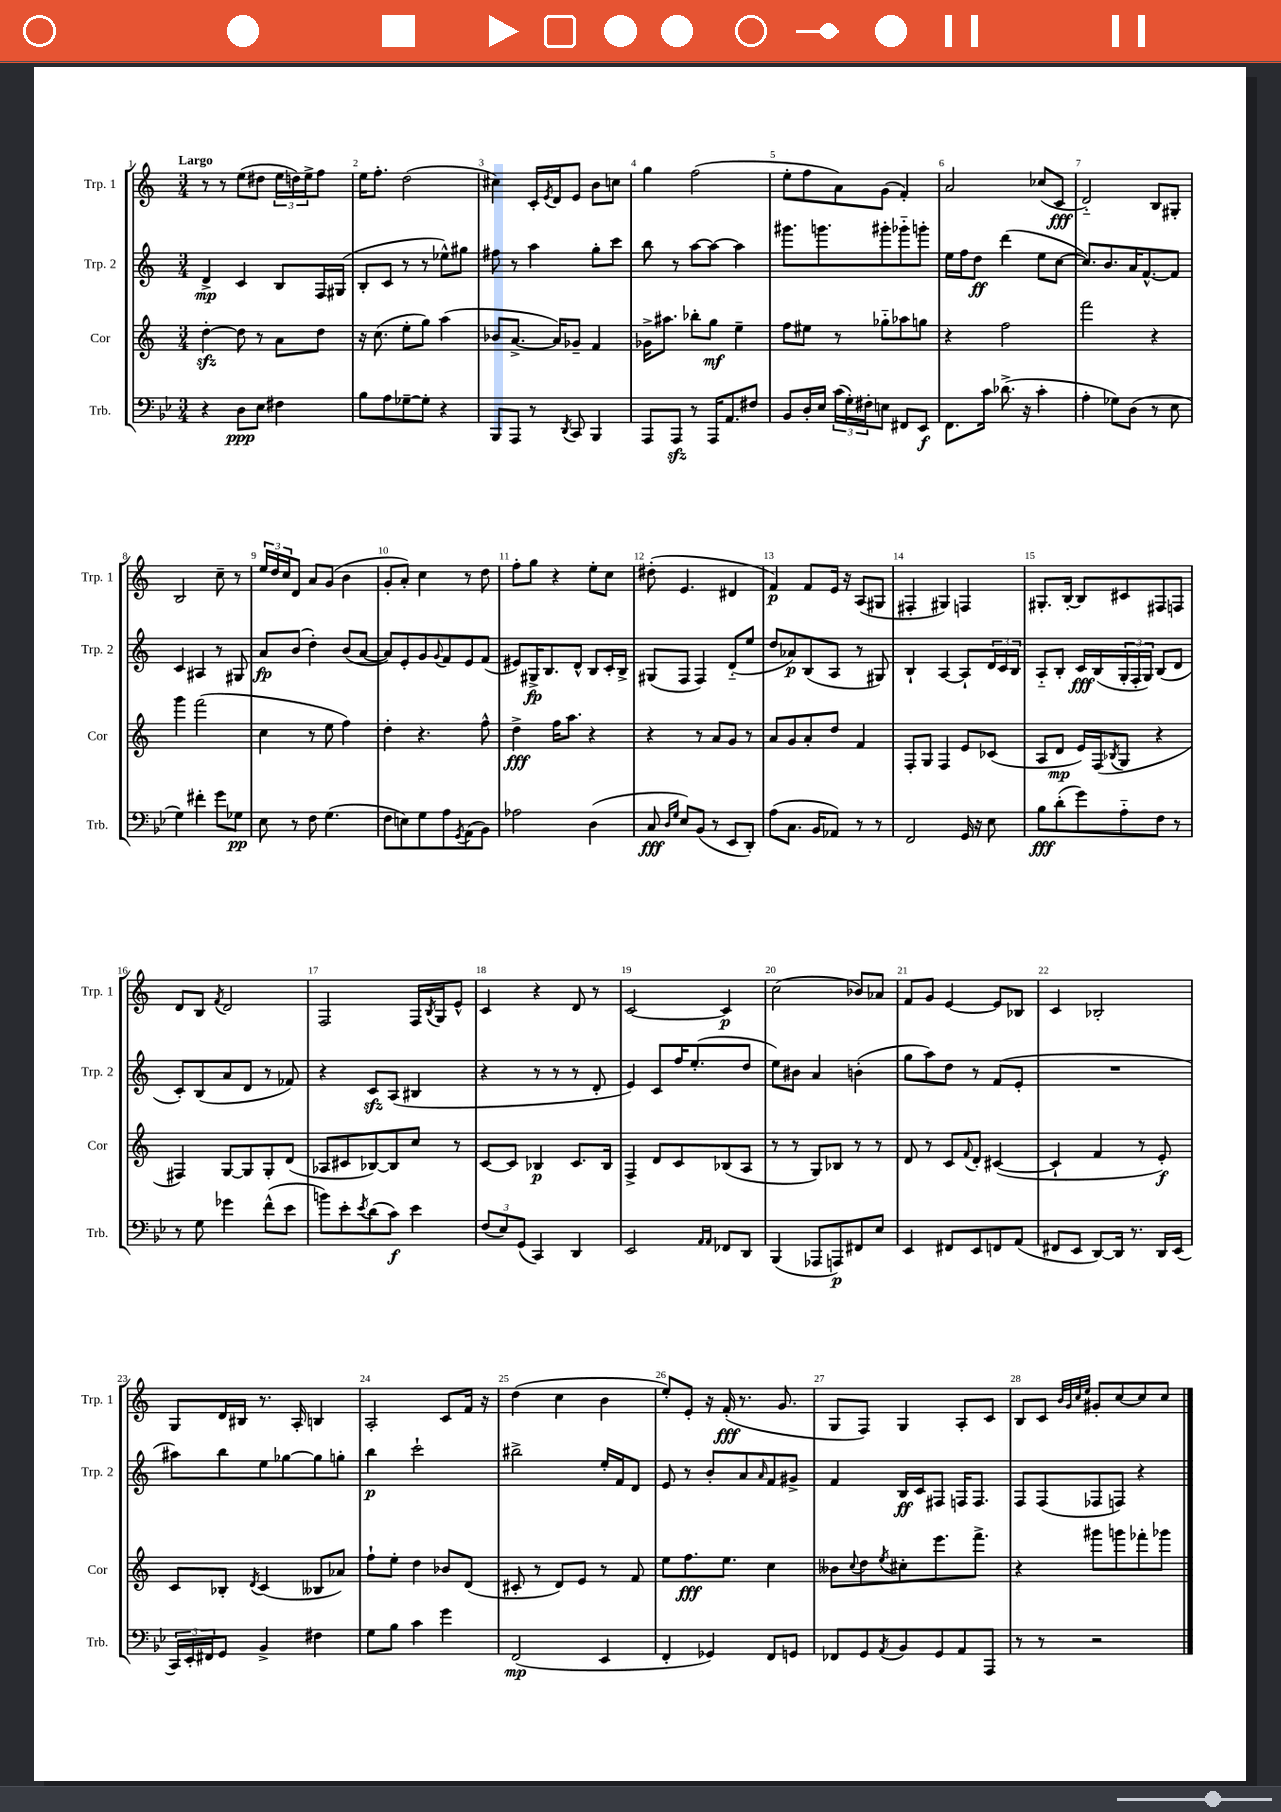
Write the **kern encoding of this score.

**kern	**kern	**kern	**kern
*staff4	*staff3	*staff2	*staff1
*clefF4	*clefG2	*clefG2	*clefG2
*k[b-e-]	*k[]	*k[]	*k[]
*M3/4	*M3/4	*M3/4	*M3/4
4r	[4dd'\	4d^/	8r
.	.	.	8r
8D\L	8dd\]	4c/	(8ee\L
8E-\J	8r	.	8dd#\J
4F#\	8a\L	8B/L	24ee\LL
.	.	.	24dd\)
.	.	.	24ee^\J
.	8dd\J	16F/L	8ff\J
.	.	(16G#/JJ	.
=	=	=	=
8B-\L	16r	8B'/L	16ee\LK
.	(8.cc\	.	8.ff'\J
8A\	.	8c/J	.
[8G-~\	8ee'\L	8r	(2dd\
8G-'\]J	8gg\J)	8r	.
4r	(4aa\	8ee-^^\L)	.
.	.	8gg#\J	.
=	=	=	=
8BBB-/L	8b-/L	8ff#\	4cc#\)
8AAA/J	[8.a^/J	8r	.
8r	.	4aa\	16c'/LL
.	.	.	8qe/
.	16a/]LK)	.	16d/J
8qDD/	.	.	.
8CC/	8g-~/J	.	8e/J
4BBB-/	4f/	8gg'\L	8b\L
.	.	8ccc\J	8cc\J
=	=	=	=
8AAA/L	16g-^\LK	8bb\	4gg\
.	8.aa#\J	.	.
8AAA/J	.	8r	.
8r	8bb-'\L	[8aa\L	(2ff\
16AAA/LK	8gg\J	8aa\_J	.
8.AA/	.	.	.
.	4ee~\	4aa\]	.
8F#/J	.	.	.
=	=	=	=
8BB-/L	8ff\L	8.ggg#\L	8ee'\L
16D'/L	8ee#\J	.	8ff\
16E-/JJ	.	8.ggg\	.
(24c\LL	8r	.	8a\)
24G'\)	.	.	.
24F#'\J	.	.	.
8E\J	8gg-'~\L	8ggg#'\	(8g\J
8FF#/L	8aa-\	8ggg-'~\	4f'/)
8EE-/J	8gg\J	8ggg'\J	.
=	=	=	=
8.FF\L	4r	16ee\LL	2a/
.	.	16ff\J	.
.	.	8dd\J	.
16c\Jk	.	.	.
(8.d-^\	2ff\	(4ddd\	.
16r	.	.	.
4c'\	.	8ee\L	(8cc-/L
.	.	[8cc\J	8c/J
=	=	=	=
4A'\	2fff\	8.cc/]L)	2d'~/)
.	.	8.b/	.
8G-\L)	.	.	.
(8D\J	.	16a/K	.
.	.	[8.f^^/	.
8r	4r	.	8B/L
8E-\	.	8f/]J	8G#'/J
=	=	=	=
4G\)	4ggg\	4c/	2B/
4f#'\	(2fff\	4A#/	.
8g\L	.	8r	8cc~\
8G-\J	.	8G#/	8r
=	=	=	=
8E-\	4cc\	8a/L	24ee/LL
.	.	.	24dd/
.	.	.	24cc/J
8r	.	(8b/J	8d/J
8F\	8r	4dd'\)	8a/L
(4.G\	8ee\	.	(8g/J
.	4ff\)	(8b/L	4b\
.	.	[8a/J	.
=	=	=	=
8F\L	4dd'\	8a/]L)	8g'/L
8E\)	.	8e'/	8a'/J)
8G\	4.r	8g/	4cc\
.	.	8qqg/	.
8A\	.	8f/	.
8qGG/	.	.	.
(8AA\	.	8e/	8r
8BB-\J)	8ff^^\	(8f/J	8dd\
=	=	=	=
2A-\	4dd^\	8e#/L)	8ff'\L
.	.	16G#^/K	8gg\J
.	.	8.B/	.
.	16ff\LK	.	4r
.	8.aa\J	.	.
.	.	8d^^/J	.
(4D\	4r	8B/L	8ee'\L
.	.	16c'/L	8cc\J
.	.	16B^/JJ	.
=	=	=	=
8C/	4r	(8G#/L	(8dd#'\
16qqD/LL	.	.	.
16qqG/JJ	.	.	.
8E-/L)	.	8F/J	4.e/
(8BB-/J	8r	4F/)	.
8r	8a/L	.	.
8EE-/L	8g/J	(8d'~/L	4d#/
8DD'/J)	8r	8ee/J	.
=	=	=	=
(8A\L	8a/L	8dd/L	4f/)
8.C\J	8g/	8a-/)	.
.	8a'/	(8B/	8f/L
16BB-/LK	.	.	.
8AA-/J)	8dd/J	8A/J	16e/Jk
.	.	.	16r
8r	4f/	8r	(8A/L
8r	.	8G#/)	8G#/J
=	=	=	=
2FF/	8F'/L	4B`/	4F#'/
.	8G/J	.	.
.	4F/	[4A/	4G#/)
16GG/	8e/L	8A`/]L	4F/
16r	.	.	.
8E-\	(8c-/J	24d/L	.
.	.	24c/	.
.	.	24B/JJ	.
=	=	=	=
8B-\L	8A/L	8A'~/L	8.G#'/L
(8d'\	8d/J	8B'/J	.
.	.	.	[16B'/Jk
8g\)	16e/LL)	16c/LL	8B/]L
.	(16F/J	(16B/	.
.	8qB-/	.	.
8A'~\	8G/J	24G'/	8c#/
.	.	24F'/	.
.	.	24G/JJ)	.
8F\J	4r	(8B/L	8F#/
8r	.	8d/J	8F/J
=	=	=	=
8r	4F#/)	8c'/L)	8d/L
8G\	.	(8B/	8B/J
.	.	.	8qf/
4g-\	[8G/L	8a/	2d/
.	8G/]	8d/J	.
(8f^^\L	8G'/	8r	.
8e-\J	(8d/J	8f-/)	.
=	=	=	=
8b\L)	8A-/L	4r	2F/
8e-'\	8c#/	.	.
8qe-/	.	.	.
(8d\	[8B-/)	8c/L	.
8c\J)	8B-/]	(8A/J	.
4e-\	8cc/J	4B#/	16F/LL
.	.	.	8qB/
.	.	.	16G/J
.	8r	.	8e^^/J
=	=	=	=
(12F/L	[8c/L	4r	4c/
12E-/)	.	.	.
.	8c/]J	.	.
(12GG/J	.	.	.
4CC/)	4B-/	8r	4r
.	.	8r	.
4DD/	8.c/L	8r	8d/
.	.	8d'/	8r
.	16B-/Jk	.	.
=	=	=	=
2EE-/	4F^/	4e/)	[2c/
.	8d/L	8c/L	.
.	8c/	16ff/K	.
.	.	(8.ee'/	.
16qqAA/LL	.	.	.
16qqAA/JJ	.	.	.
8FF-/L	(8B-/	.	4c/]
8DD/J	8A/J	8dd/J	.
=	=	=	=
(4BBB-/	8r	8ee\L)	(2cc\
.	8r	8b#\J	.
8AAA-/L	8G/L)	4a/	.
8AAA/)	8B-/J	.	.
8FF#/	8r	(4b'\	8b-/L)
8E-/J	8r	.	8a-/J
=	=	=	=
4EE-/	8d/	8gg\L	8f/L
.	8r	8aa\)	8g/J
8FF#/L	8c/L	8dd\J	[4e/
.	8qqf/	.	.
8EE-/	8d'/J	8r	.
8FF/	([4c#/	(8f/L	8e/]L
(8AA/J	.	8e'/J	8B-/J
=	=	=	=
8FF#/L	4c#`/]	2.r	4c/
8EE-/J	.	.	.
[8DD/L)	4f/	.	2B-'/
16DD/]Jk	.	.	.
8.r	.	.	.
.	8r	.	.
16DD/LL	8e'/)	.	.
(16EE-/JJ	.	.	.
=	=	=	=
24CC/LL)	8c/L	8aa#\L)	8G/L
24EE-'/	.	.	.
24FF#/J	.	.	.
8GG/J	8B-'/J	8bb\	16d/L
.	.	.	16B#/JJ
.	8qd/	.	.
4BB-^/	(4c/	8ee\	8.r
.	.	[8gg-\	.
.	.	.	16A'/
4F#\	8B--/L	8gg-\]	4B/
.	8a-/J)	8gg'\J	.
=	=	=	=
8G\L	8ff`\L	4bb\	2A'/
8B-\J	8ee'\J	.	.
4c\	4dd\	2ccc`\	.
4g\	8b-/L	.	8c/L
.	(8d/J	.	16f/Jk
.	.	.	16r
=	=	=	=
(2FF/	8c#'/	2bb#^\	(4dd\
.	8r	.	.
.	8d/L)	.	4cc\
.	8e/J	.	.
4EE-/	8r	16ee'/LL	4b\
.	.	16f/J	.
.	8f/	8d/J	.
=	=	=	=
4FF'/	8ee\L	8e/	8ee'/L)
.	8.ff\	8r	8e'/J
4GG-/)	.	8b'/L	16r
.	8.ee\J	.	(16f'/
.	.	8a/	8.r
.	.	16qqa/	.
8FF/L	4cc\	8f/	.
.	.	.	8.g/
8GG/J	.	8g#^/J	.
=	=	=	=
8FF-/L	8b--\L	4f/	8G/L
.	8qqcc/	.	.
8GG/	8dd\	.	8F/J)
8qAA/	8qee/	.	.
8BB-/	8cc#'\	16B/LL	4G/
.	.	16c/J	.
8GG/	8.eee\	8F#/J	.
8AA/	.	16F/LK	8A'/L
.	8.fff^\J	8.F/J	.
8AAA/J	.	.	8c/J
=	=	=	=
8r	4r	8F/L	8B/L
8r	.	(8F/	8c/J
.	.	.	32qqb/LLL
.	.	.	32qqg/
.	.	.	32qqcc/
.	.	.	32qqee/JJJ
2r	8ggg#\L	8F-/	8g#'/L
.	8ggg\	8F/J)	[8cc/
.	8fff-'\	4r	8cc/]
.	8ggg-\J	.	8cc/J
==	==	==	==
*-	*-	*-	*-
